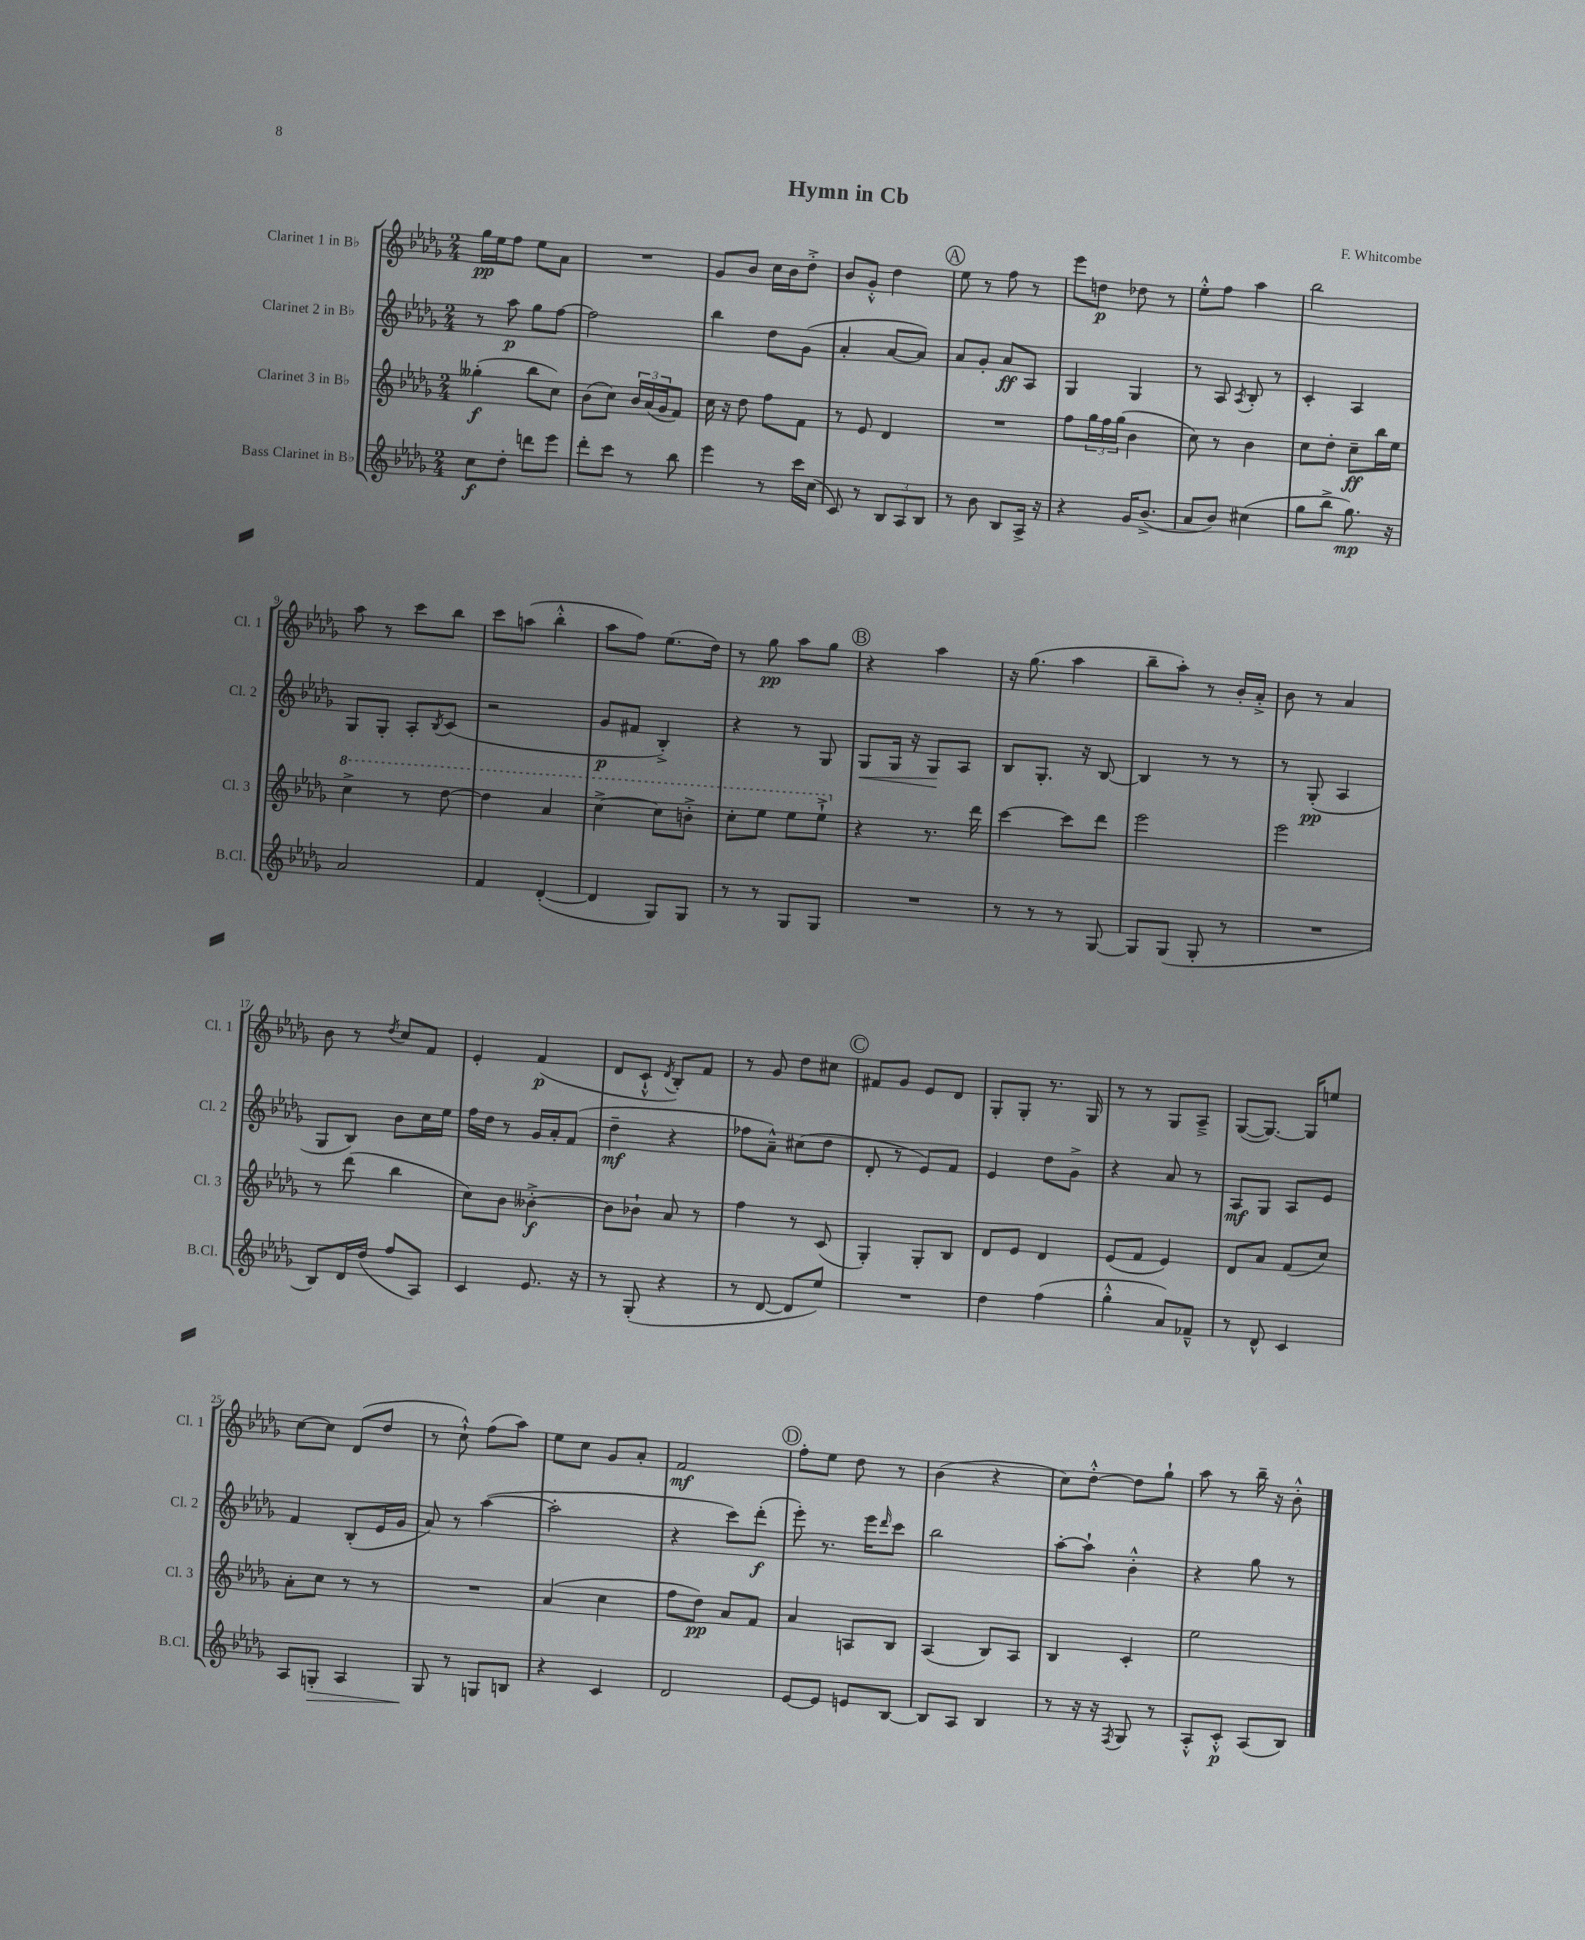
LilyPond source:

\header { title = "Hymn in Cb" composer = "F. Whitcombe" }
<<
\new StaffGroup <<
\new Staff = "s0" \with { instrumentName = "Clarinet 1 in Bb" shortInstrumentName = "Cl. 1" } {
    \clef treble \key des \major \numericTimeSignature \time 2/4
    ges''16\pp ees''16 f''8 ees''8 aes'8 |
    R2 |
    ges'8 bes'8 c''16 bes'16 des''8-.-> |
    bes'8 ges'8-.-^ des''4 |
    \mark \markup { \circle "A" } ees''8 r8 f''8 r8 |
    ees'''8 d''8\p des''8 r8 |
    ees''8-.-^ f''8 aes''4 |
    bes''2 |
    aes''8 r8 c'''8 bes''8 |
    c'''8 a''8( bes''4-.-^ |
    aes''8 f''8) ees''8.( des''16) |
    r8 ges''8\pp aes''8 ges''8 |
    \mark \markup { \circle "B" } r4 aes''4 |
    r16 ges''8.( aes''4 |
    bes''8-- aes''8-.) r8 bes'16-. aes'16-.-> |
    bes'8 r8 aes'4 |
    bes'8 r8 \acciaccatura { des''8 } c''8 f'8 |
    ees'4-. f'4\p( |
    des'8 c'8-!-^ \acciaccatura { des'8 } bes8-.) f'8 |
    r8 ges'8 des''8 cis''8 |
    \mark \markup { \circle "C" } fis'8 ges'8 ees'8 des'8 |
    ges8-. ges8-. r8. ges16 |
    r8 r8 ges8 aes8---> |
    ges8~( ges8.~) ges16 e''8 |
    c''8~ c''8 des'8( des''8 |
    r8 c''8-!-^) f''8( aes''8) |
    ees''8 c''8 ges'8 aes'8-. |
    f'2\mf |
    \mark \markup { \circle "D" } f''8-. ees''8 des''8 r8 |
    bes'4( r4 |
    c''8) des''8~-.-^ des''8 ges''8-! |
    aes''8 r8 bes''16-- r16 bes'8-.-^ \bar "|." |
}
\new Staff = "s1" \with { instrumentName = "Clarinet 2 in Bb" shortInstrumentName = "Cl. 2" } {
    \clef treble \key des \major \numericTimeSignature \time 2/4
    r8 aes''8\p ges''8 f''8~ |
    f''2 |
    bes''4 des''8 ges'8( |
    aes'4-. aes'8~ aes'8) |
    \mark \markup { \circle "A" } aes'8 ges'8-. aes'8\ff aes8 |
    ges4 ges4 |
    r8 aes8 \acciaccatura { aes8 } bes8-. r8 |
    c'4-. aes4 |
    ges8 ges8-. aes8-. \acciaccatura { bes8 } c'8( |
    r2 |
    ges'8\p fis'8 bes4-.->) |
    r4 r8 ges8 |
    \mark \markup { \circle "B" } ges8\< ges16 r16 ges8\! aes8 |
    bes8 ges8.-. r16 bes8~ |
    bes4 r8 r8 |
    r8 ges8-.\pp( aes4 |
    ges8 bes8) bes'8 c''16 ees''16 |
    f''16 des''16 r8 ges'16 aes'16-. f'8( |
    des''4--\mf r4 |
    fes''8 aes'8---^) cis''8( des''8 |
    \mark \markup { \circle "C" } des'8-. r8 ees'8) f'8 |
    ees'4 des''8 ges'8-> |
    r4 aes'8 r8 |
    aes8\mf ges8 aes8 ees'8 |
    f'4 bes8-.( ees'16 ges'16 |
    aes'8) r8 aes''4~( |
    aes''2-. |
    r4 c'''8) des'''8-.\f( |
    \mark \markup { \circle "D" } ees'''8-.) r8. ees'''16 \grace { des'''16 } c'''8 |
    bes''2 |
    aes''8~-. aes''8-! bes'4-.-^ |
    r4 ges''8 r8 \bar "|." |
}
\new Staff = "s2" \with { instrumentName = "Clarinet 3 in Bb" shortInstrumentName = "Cl. 3" } {
    \clef treble \key des \major \numericTimeSignature \time 2/4
    geses''4-.\f( bes''8 c''8) |
    bes'8( c''8) \tuplet 3/2 { bes'16 aes'16( ges'16 } f'8) |
    c''16 r16 des''8 f''8 f'8 |
    r8 ees'8 des'4 |
    \mark \markup { \circle "A" } R2 |
    f''8 \tuplet 3/2 { ges''16 f''16 ges''16( } bes'4 |
    c''8) r8 bes'4 |
    c''8 des''8-. c''8--\ff bes''16 ees''16 |
    \ottava #1 c'''4-> r8 des'''8~ |
    des'''4 aes''4 |
    c'''4~-> c'''8 b''8-.-> |
    c'''8-. ees'''8 ees'''8 ees'''8-!-> \ottava #0 |
    \mark \markup { \circle "B" } r4 r8. des'''16 |
    c'''4~ c'''8 des'''8 |
    ees'''2 |
    ees'''2 |
    r8 des'''8( bes''4 |
    c''8) bes'8 beses'4~-.->\f |
    beses'8 bes'8-! aes'8 r8 |
    f''4 r8 c'8( |
    \mark \markup { \circle "C" } ges4-.) ges8-. bes8 |
    des'8 ees'8 des'4 |
    ees'8( f'8 ees'4) |
    des'8 aes'8 f'8( c''8) |
    aes'8-. c''8 r8 r8 |
    R2 |
    aes'4( c''4 |
    f''8 des''8\pp) aes'8 f'8 |
    \mark \markup { \circle "D" } aes'4 a8 bes8 |
    aes4( bes8) aes8 |
    bes4 c'4-. |
    ees''2 \bar "|." |
}
\new Staff = "s3" \with { instrumentName = "Bass Clarinet in Bb" shortInstrumentName = "B.Cl." } {
    \clef treble \key des \major \numericTimeSignature \time 2/4
    c''8\f des''8-. d'''8 ees'''8 |
    des'''8-. c'''8 r8 bes''8 |
    ees'''4 r8 c'''16 c''16( |
    c'8) r8 \tuplet 3/2 { bes8 aes8 bes8 } |
    \mark \markup { \circle "A" } r8 bes'8 bes8 aes16-> r16 |
    r4 ges'16 bes'8.->( |
    aes'8 bes'8) cis''4( |
    ges''8 bes''8-> ges''8.\mp) r16 |
    aes'2 |
    f'4 des'4~-.( |
    des'4 ges8) ges8 |
    r8 r8 ges8 ges8 |
    \mark \markup { \circle "B" } R2 |
    r8 r8 r8 ges8~ |
    ges8 ges8( ges8-. r8 |
    R2 |
    bes8) des'16 des''16( f''8 aes8) |
    c'4 ees'8. r16 |
    r8 ges8-.( r4 |
    r8 des'8~ des'8 ees''8) |
    \mark \markup { \circle "C" } R2 |
    des''4 f''4( |
    ges''4-.-^ aes'8) fes'8---^ |
    r8 des'8-^ c'4 |
    aes8 g8-.\> aes4 |
    ges8\! r8 g8 b8 |
    r4 c'4 |
    des'2 |
    \mark \markup { \circle "D" } ees'8~ ees'8 e'8 bes8~ |
    bes8 aes8 bes4 |
    r8 r16 r16 \acciaccatura { f8 } ges8 r8 |
    aes8-.-^ c'8-.-^\p aes8( bes8) \bar "|." |
}
>>
>>
